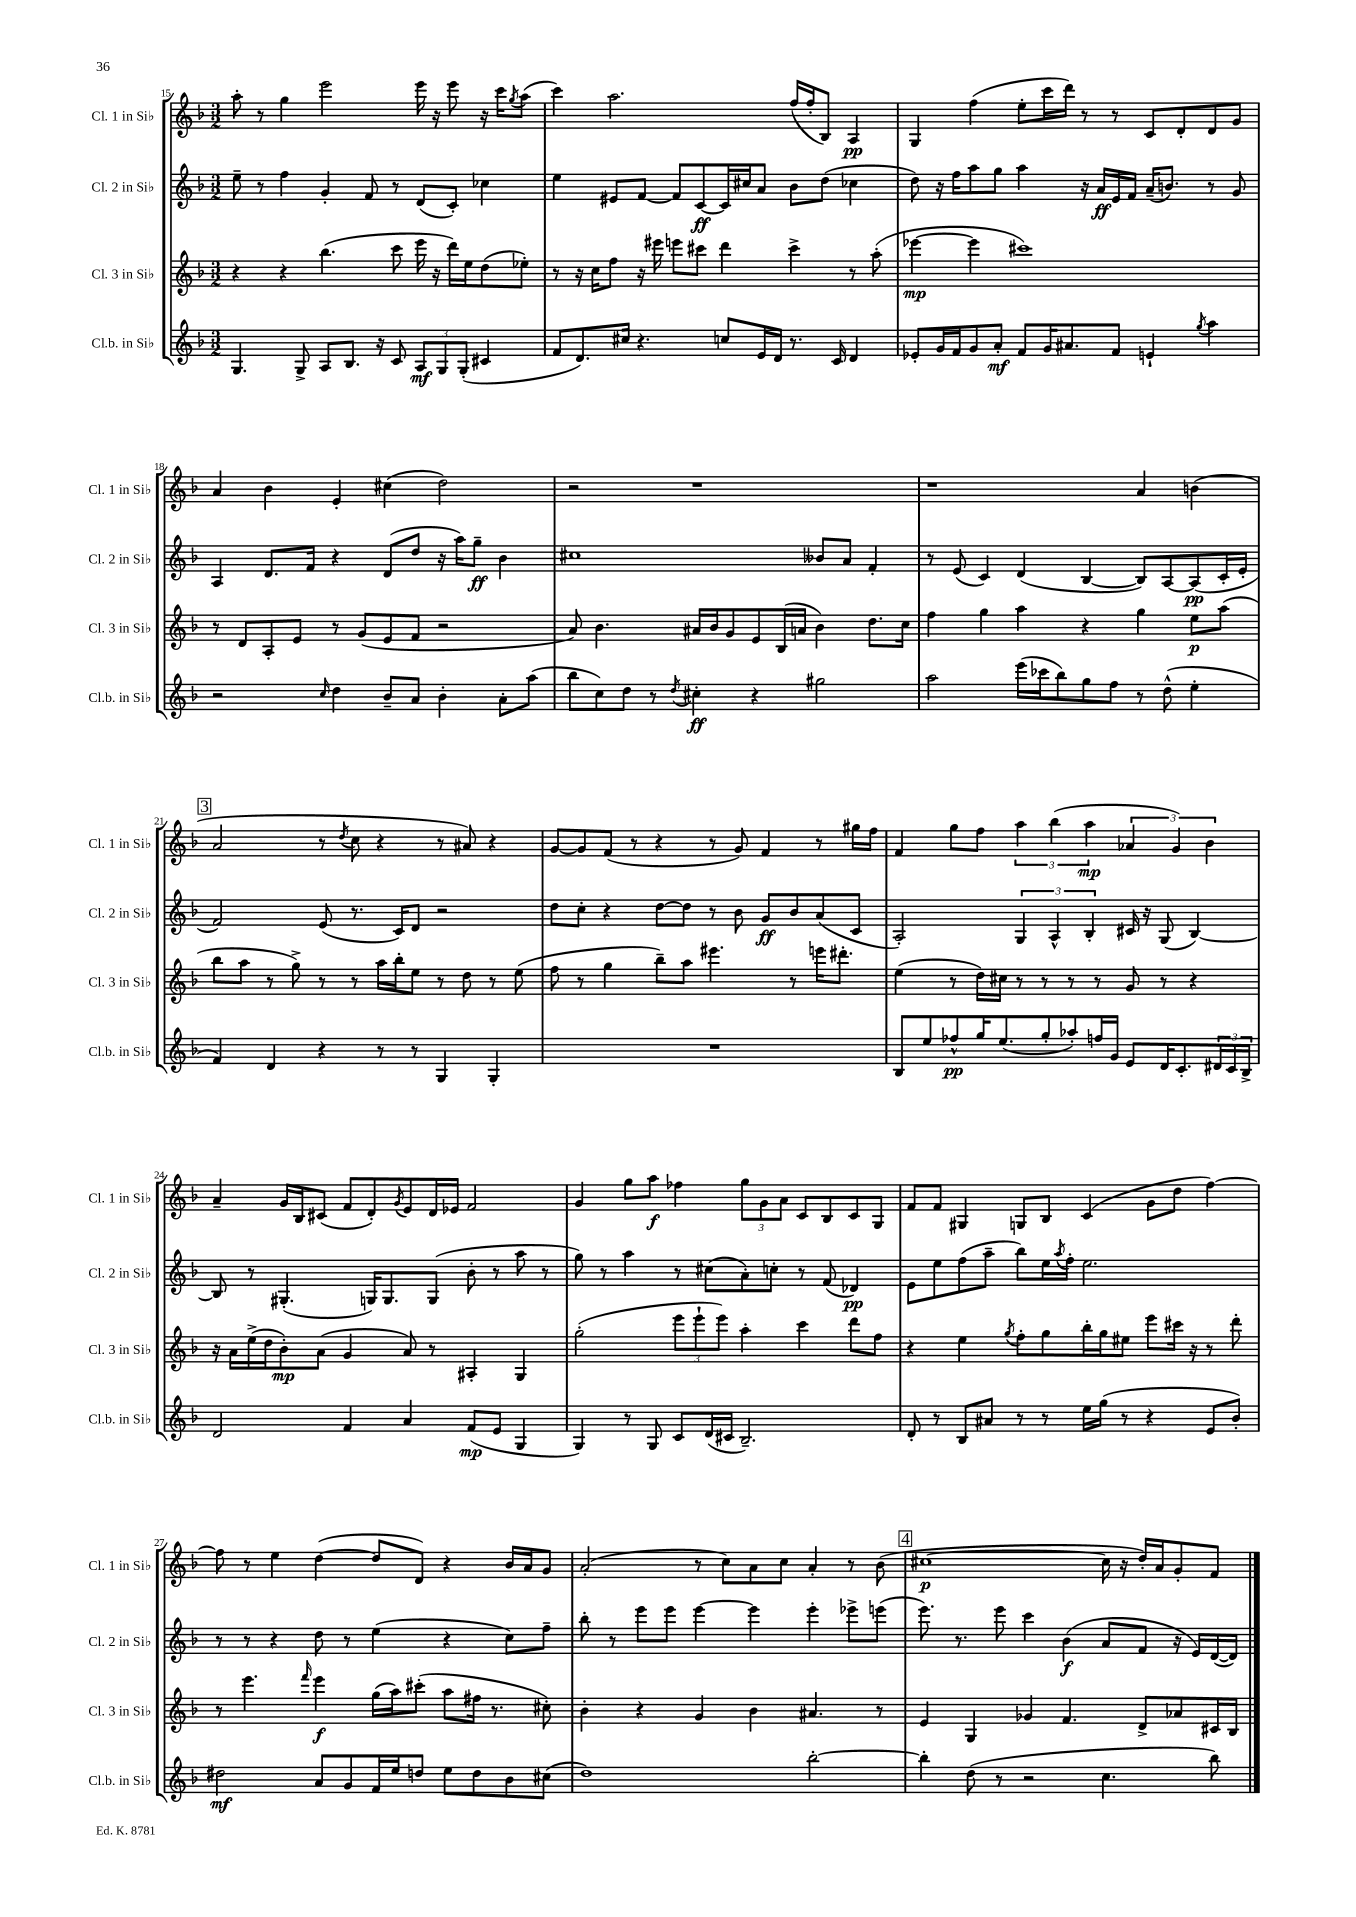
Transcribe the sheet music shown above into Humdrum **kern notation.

**kern	**kern	**kern	**kern
*staff4	*staff3	*staff2	*staff1
*clefG2	*clefG2	*clefG2	*clefG2
*k[b-]	*k[b-]	*k[b-]	*k[b-]
*M3/2	*M3/2	*M3/2	*M3/2
4.G/	4r	8ee~\	8aa'\
.	.	8r	8r
.	4r	4ff\	4gg\
8G^/	.	.	.
8A/L	(4.bb-\	4g'/	2eee\
8.B-/J	.	.	.
.	.	8f/	.
16r	.	.	.
8c/	8ccc\	8r	.
12A/L	16eee\	(8d/L	16eee\
.	16r	.	16r
12G/	.	.	.
.	16ddd\LL)	8c'/J)	8eee\
(12G'/J	.	.	.
.	16ee\J	.	.
4c#/	(8dd\	4cc-\	16r
.	.	.	16ccc\LK
.	.	.	8qgg/
.	8ee-'\J)	.	(8aa\J
=	=	=	=
8f/L	8r	4ee\	4ccc\)
8.d/)	16r	.	.
.	16cc\LK	.	.
.	8ff\J	8e#/L	2.aa\
16cc#/Jk	.	.	.
4.r	16r	[8f/J	.
.	16eee#\	.	.
.	8eee\L	8f/]L	.
.	8ccc#\J	[8c/	.
8cc/L	4ddd\	16c/]L	.
.	.	16cc#/J	.
16e/L	.	8a/J	.
16d/JJ	.	.	.
8.r	4ccc#^\	8b-\L	(16ff/LL
.	.	.	16ff'/J
.	.	(8dd\J	8B-/J)
16c/	.	.	.
4d/	8r	4cc-\	4A/
.	(8aa'\	.	.
=	=	=	=
8e-'/L	[4eee-\	8dd\)	4G/
16g/L	.	16r	.
16f/J	.	16ff\LK	.
8g/	4eee-\]	8aa\	(4ff\
8a'/J	.	8gg\J	.
8f/L	1ccc#)	4aa\	8ee'\L
16g/K	.	.	16ccc\L
8.a#/	.	.	16ddd\JJ)
.	.	16r	8r
.	.	16a/LL	.
8f/J	.	16e/	8r
.	.	16f/JJ	.
4e`/	.	(16a~/LK	8c/L
.	.	8.b/J)	.
.	.	.	8d'/
8qgg/	.	.	.
4aa\	.	8r	8d/
.	.	8g/	8g/J
=	=	=	=
2r	8r	4A/	4a/
.	8d/L	.	.
.	8A'/	8.d/L	4b-\
.	8e/J	.	.
.	.	16f/Jk	.
16qqcc/	.	.	.
4dd\	8r	4r	4e'/
.	(8g/L	.	.
8b-~/L	8e/	(8d/L	(4cc#\
8a/J	8f/J	8dd/J	.
4b-'\	2r	16r	2dd\)
.	.	16aa\LK)	.
.	.	8gg~\J	.
8a'\L	.	4b-\	.
(8aa\J	.	.	.
=	=	=	=
8bb-\L	8a/)	1cc#	2r
8cc\)	4.b-\	.	.
8dd\J	.	.	.
8r	.	.	.
8qdd/	.	.	.
4cc#'\	16a#/LL	.	1r
.	16b-/J	.	.
.	8g/	.	.
4r	8e/	.	.
.	(16B-/L	.	.
.	16a/JJ	.	.
2gg#\	4b-\)	8b--/L	.
.	.	8a/J	.
.	8.dd\L	4f'/	.
.	16cc\Jk	.	.
=	=	=	=
2aa\	4ff\	8r	1r
.	.	(8e/	.
.	4gg\	4c/)	.
(16eee\LL	4aa\	(4d/	.
16ccc-\J	.	.	.
8bb-\)	.	.	.
8gg\	4r	[4B-/	.
8ff\J	.	.	.
8r	4gg\	8B-/]L)	4a/
(8dd^^\	.	[8A/	.
4ee'\	8ee\L	(8A/]	(4b\
.	(8aa\J	16c'/L	.
.	.	16e'/JJ	.
=	=	=	=
4f/)	8bb-\L	2f/)	2a/
.	8aa\J	.	.
4d/	8r	.	.
.	8gg^\)	.	.
4r	8r	(8e/	8r
.	.	.	8qdd/
.	8r	8.r	8cc\
8r	16aa\LL	.	4r
.	16bb-'\J	16c/LK)	.
8r	8ee\J	8d/J	.
4G/	8r	2r	8r
.	8dd\	.	8a#/)
4G'/	8r	.	4r
.	(8ee\	.	.
=	=	=	=
1.r	8ff\	8dd\L	[8g/L
.	8r	8cc'\J	8g/]
.	4gg\	4r	(8f/J
.	.	.	8r
.	8bb-~\L)	[8dd\L	4r
.	8aa\J	8dd\]J	.
.	4.eee#\	8r	8r
.	.	8b-\	8g/)
.	.	8g/L	4f/
.	8r	8b-/	.
.	16eee\LK	(8a/	8r
.	8.ddd#'\J	.	.
.	.	8c/J	16gg#\LL
.	.	.	16ff\JJ
=	=	=	=
8B-/L	(4ee\	2A'/)	4f/
8ee/	.	.	.
8ff-^^/	8r	.	8gg\L
16gg/K	16dd\LL)	.	8ff\J
(8.ee/	16cc#\JJ	.	.
.	8r	6G/	6aa\
8gg'/	8r	.	.
.	.	6A^^/	(6bb-\
8aa-'/)	8r	.	.
.	.	6B-'/	6aa\
16ff/L	8r	.	.
16g/JJ	.	.	.
8e/L	8g/	16c#/	6a-/
.	.	16r	.
16d/K	8r	(8G/	.
.	.	.	6g/)
8.c'/	.	.	.
.	4r	[4B-/)	.
.	.	.	6b-\
24d#/L	.	.	.
24c/	.	.	.
24B-^/JJ	.	.	.
=	=	=	=
2d/	16r	8B-/]	4a~/
.	16a\LL	.	.
.	(16ee^\	8r	.
.	16dd\J	.	.
.	8b-'\)	(4.G#'/	16g/LL
.	.	.	16B-/J
.	(8a\J	.	(8c#/J
4f/	4g/	.	8f/L
.	.	16G/LK)	8d'/)
.	.	8.G/	.
.	.	.	8qg/
4a/	8a/)	.	8e/
.	8r	(8G/J	16d/L
.	.	.	16e-/JJ
(8f/L	4A#'/	8b-'\	2f/
8e/J	.	8r	.
4G/	4G/	8aa\	.
.	.	8r	.
=	=	=	=
4G/)	(2gg'\	8gg\)	4g/
.	.	8r	.
8r	.	4aa\	8gg\L
8G/	.	.	8aa\J
8c/L	12eee\L	8r	4ff-\
.	12eee`\	.	.
(16d/L	.	(8cc#\L	.
.	12eee\J)	.	.
16c#/JJ	.	.	.
2.B-~/)	4aa'\	8a'\)	12gg\L
.	.	.	12g\
.	.	8cc'\J	.
.	.	.	12a\J
.	4ccc\	8r	8c/L
.	.	(8f/	8B-/
.	8ddd\L	4d-/)	8c/
.	8ff\J	.	8G/J
=	=	=	=
8d'/	4r	8e\L	8f/L
8r	.	8ee\	8f/J
8B-/L	4ee\	(8ff\	4G#/
8a#/J	.	8aa~\J	.
.	8qgg/	.	.
8r	8ff'\L	8bb-\L)	8G/L
8r	8gg\	16ee\L	8B-/J
.	.	8qaa/	.
.	.	16ff'\JJ	.
16ee\LL	16bb-'\L	2.ee\	(4c/
(16gg\JJ	16gg\J	.	.
8r	8ee#\J	.	.
4r	8eee\L	.	8g\L
.	16ccc#\Jk	.	8dd\J
.	16r	.	.
8e/L	8r	.	[4ff\)
8b-'/J)	8ddd'\	.	.
=	=	=	=
2dd#\	8r	8r	8ff\]
.	4.eee\	8r	8r
.	.	4r	4ee\
.	16qqfff/	.	.
8a/L	4eee\	8dd\	([4dd\
8g/	.	8r	.
16f/L	(16gg\LL	(4ee\	8dd/]L
16ee/J	16aa\J)	.	.
8dd/J	(8ccc#'\J	.	8d/J)
8ee\L	8aa\L	4r	4r
8dd\	16ff#\Jk	.	.
.	8.r	.	.
8b-\	.	8cc\L)	16b-/LL
.	.	.	16a/J
(8cc#\J	8cc#'\)	8ff~\J	8g/J
=	=	=	=
1dd)	4b-'\	8bb-'\	(2a'/
.	.	8r	.
.	4r	8eee\L	.
.	.	8eee\J	.
.	4g/	[4eee\	8r
.	.	.	8cc\L)
.	4b-\	4eee\]	8a\
.	.	.	8cc\J
[2bb-'\	4.a#/	4eee'\	4a'/
.	.	8eee-^\L	8r
.	8r	(8eee\J	(8b-\
=	=	=	=
4bb-'\]	4e/	8.eee\)	[1cc#
.	.	8.r	.
(8dd\	4G/	.	.
8r	.	8eee\	.
2r	4g-/	4ccc\	.
.	4.f/	(4b-\	.
4.cc\	.	8a/L	16cc#\]
.	.	.	16r
.	8d^/L	8f/J	16dd'/LL)
.	.	.	16a/J
.	8a-/	16r	8g'/
.	.	16e/LL)	.
8bb-\)	16c#/L	([16d/	8f/J
.	16B-/JJ	16d/]JJ)	.
==	==	==	==
*-	*-	*-	*-
